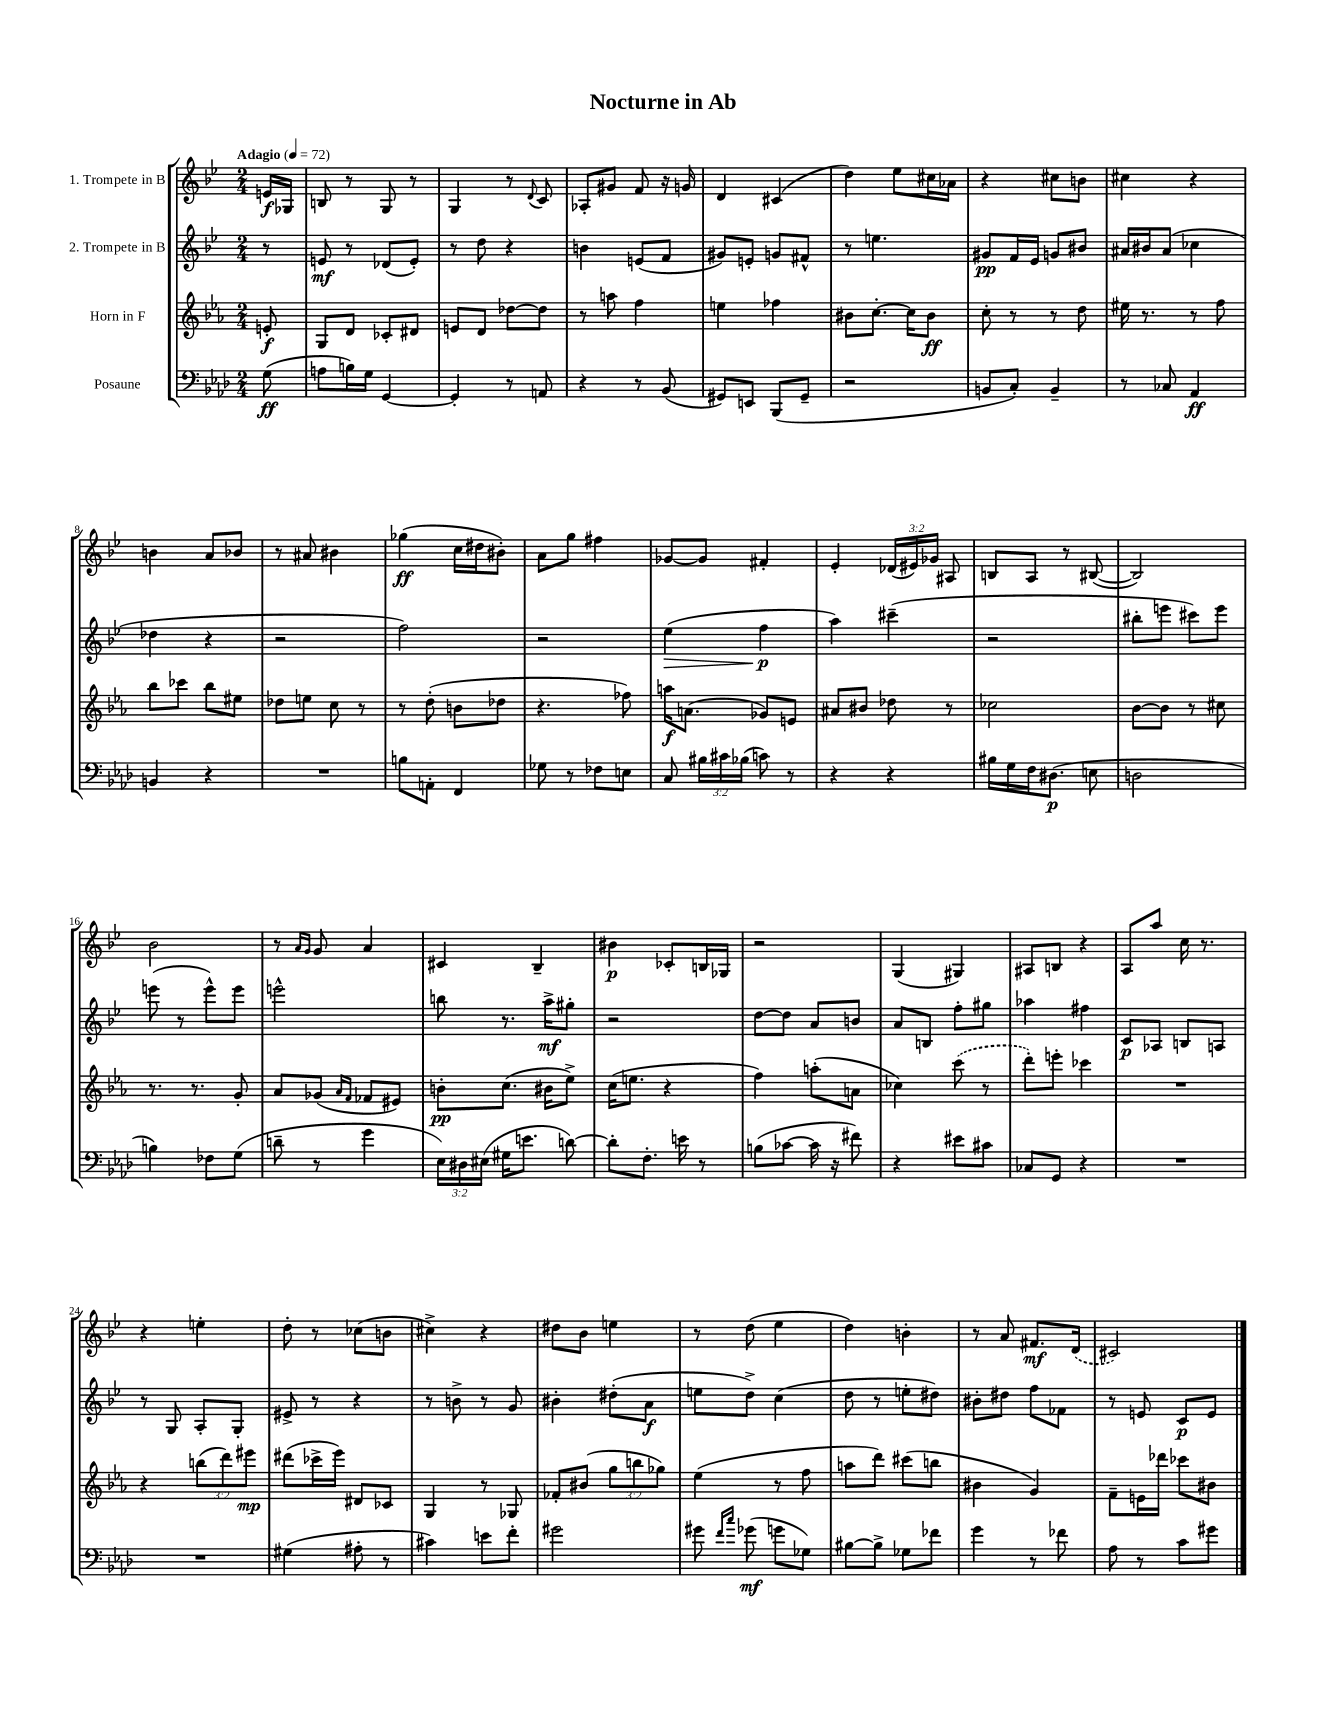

**kern	**kern	**kern	**kern
*staff4	*staff3	*staff2	*staff1
*clefF4	*clefG2	*clefG2	*clefG2
*k[b-e-a-d-]	*k[b-e-a-]	*k[b-e-]	*k[b-e-]
*M2/4	*M2/4	*M2/4	*M2/4
*MM72	*MM72	*MM72	*MM72
(8G	8e'	8r	16e
.	.	.	16G-
=	=	=	=
8A	8G	8e	8B
16B)	8d	8r	8r
16G	.	.	.
[4GG	8c-'	(8d-	8G
.	8d#	8e')	8r
=	=	=	=
4GG']	8e	8r	4G
.	8d	8dd	.
8r	[8dd-	4r	8r
.	.	.	8qqd
8AA	8dd-]	.	8c
=	=	=	=
4r	8r	4b	8A-'
.	8aa	.	8g#
8r	4ff	(8e	8f
(8BB-	.	8f	16r
.	.	.	16g
=	=	=	=
8GG#)	4ee	8g#)	4d
8EE	.	8e'	.
(8BBB-	4ff-	8g	(4c#
8GG#~	.	8f#^^	.
=	=	=	=
2r	8b#	8r	4dd)
.	[8.cc'	4.ee	.
.	.	.	8ee-
.	16cc]	.	.
.	8b#	.	16cc#
.	.	.	16a-
=	=	=	=
8BB	8cc'	8g#	4r
8C')	8r	16f	.
.	.	16e-	.
4BB~	8r	8g	8cc#
.	8dd	8b#	8b
=	=	=	=
8r	16ee#	16a#	4cc#
.	8.r	16b#	.
8C-	.	(8a#	.
4AA-	8r	4cc-	4r
.	8ff	.	.
=	=	=	=
4BB	8bb-	4dd-	4b
.	8ccc-	.	.
4r	8bb-	4r	8a
.	8ee#	.	8b-
=	=	=	=
2r	8dd-	2r	8r
.	8ee	.	8a#
.	8cc	.	4b#
.	8r	.	.
=	=	=	=
8B	8r	2ff)	(4gg-
8AA'	(8dd'	.	.
4FF	8b	.	16cc
.	.	.	16dd#
.	8dd-	.	8b#')
=	=	=	=
8G-	4.r	2r	8a
8r	.	.	8gg
8F-	.	.	4ff#
8E	8ff-)	.	.
=	=	=	=
8C	16aa	(4ee-	[8g-
.	(8.a	.	.
24B#	.	.	8g-]
24c#	.	.	.
(24B-	.	.	.
8c)	8g-)	4ff	4f#'
8r	8e	.	.
=	=	=	=
4r	8a#	4aa)	4e-'
.	8b#	.	.
4r	8dd-	(4ccc#~	(24d-
.	.	.	24e#)
.	.	.	24g-
.	8r	.	8A#
=	=	=	=
16B#	2cc-	2r	8B
16G	.	.	.
16F	.	.	8A
(8.D#	.	.	.
.	.	.	8r
8E	.	.	([8B#
=	=	=	=
2D	[8b-	8bb#'	2B#])
.	8b-]	8eee	.
.	8r	8ccc#)	.
.	8cc#	8eee	.
=	=	=	=
4B)	8.r	(8eee	2b-
.	.	8r	.
.	8.r	.	.
8F-	.	8eee^^)	.
(8G	8g'	8eee	.
=	=	=	=
8d~	8a-	2eee^^	8r
.	.	.	16qqa
.	.	.	16qqg
8r	(8g-	.	8g
.	16qqa-	.	.
.	16qqf	.	.
4g	8f-	.	4a
.	8e#)	.	.
=	=	=	=
24E-)	8b'	8bb	4c#
24D#	.	.	.
(24E#	.	.	.
16G#	(8.cc	8.r	.
8.e	.	.	.
.	.	.	4B-~
.	16b#	16aa^	.
[8d)	8ee-^)	8gg#'	.
=	=	=	=
8d']	(16cc	2r	4b#
.	8.ee	.	.
8.F'	.	.	.
.	4r	.	8c-'
16e	.	.	.
8r	.	.	16B
.	.	.	16G-
=	=	=	=
(8B	4ff)	[8dd	2r
[8c-	.	8dd]	.
16c-]	(8aa'	8a	.
16r	.	.	.
8f#)	8a	8b	.
=	=	=	=
4r	4cc-)	8a	(4G
.	.	8B	.
8e#	(8ccc	8ff'	4G#)
8c#	8r	8gg#	.
=	=	=	=
8C-	8ddd')	4aa-	8A#
8GG	8eee'	.	8B
4r	4ccc-	4ff#	4r
=	=	=	=
2r	2r	8c	8A
.	.	8A-	8aa
.	.	8B	16cc
.	.	.	8.r
.	.	8A	.
=	=	=	=
2r	4r	8r	4r
.	.	8G	.
.	(12bb	8A'	4ee'
.	12ddd)	.	.
.	.	8G'	.
.	12eee#	.	.
=	=	=	=
(4G#	(8ddd#	8e#^	8dd'
.	16ccc-^	8r	8r
.	16eee-)	.	.
8A#'	8d#	4r	(8cc-
8r	8c-	.	8b
=	=	=	=
4c#)	4G	8r	4cc#^)
.	.	8b^	.
8e	8r	8r	4r
8f'	8G-	8g	.
=	=	=	=
2g#	8f-'	4b#'	8dd#
.	(8b#	.	8b-
.	12gg	(8dd#'	4ee
.	12bb	.	.
.	.	8a	.
.	12gg-)	.	.
=	=	=	=
8g#	(4ee-	8ee	8r
16qqf	.	.	.
16qqcc	.	.	.
(8g-	.	8dd^)	(8dd
8g	8r	(4cc	4ee-
8G-)	8ff	.	.
=	=	=	=
[8B#	8aa	8dd	4dd)
8B#^]	8ddd)	8r	.
8G-	(8ccc#	8ee'	4b'
8f-	8bb	8dd#)	.
=	=	=	=
4g	4b#	8b#'	8r
.	.	8dd#	8a
8r	4g)	8ff	8.f#
8f-	.	8f-	.
.	.	.	(16d
=	=	=	=
8A-	8f~	8r	2c#)
8r	16e	8e	.
.	16ddd-	.	.
8c	8ccc-	8c	.
8g#	8b#	8e	.
==	==	==	==
*-	*-	*-	*-
